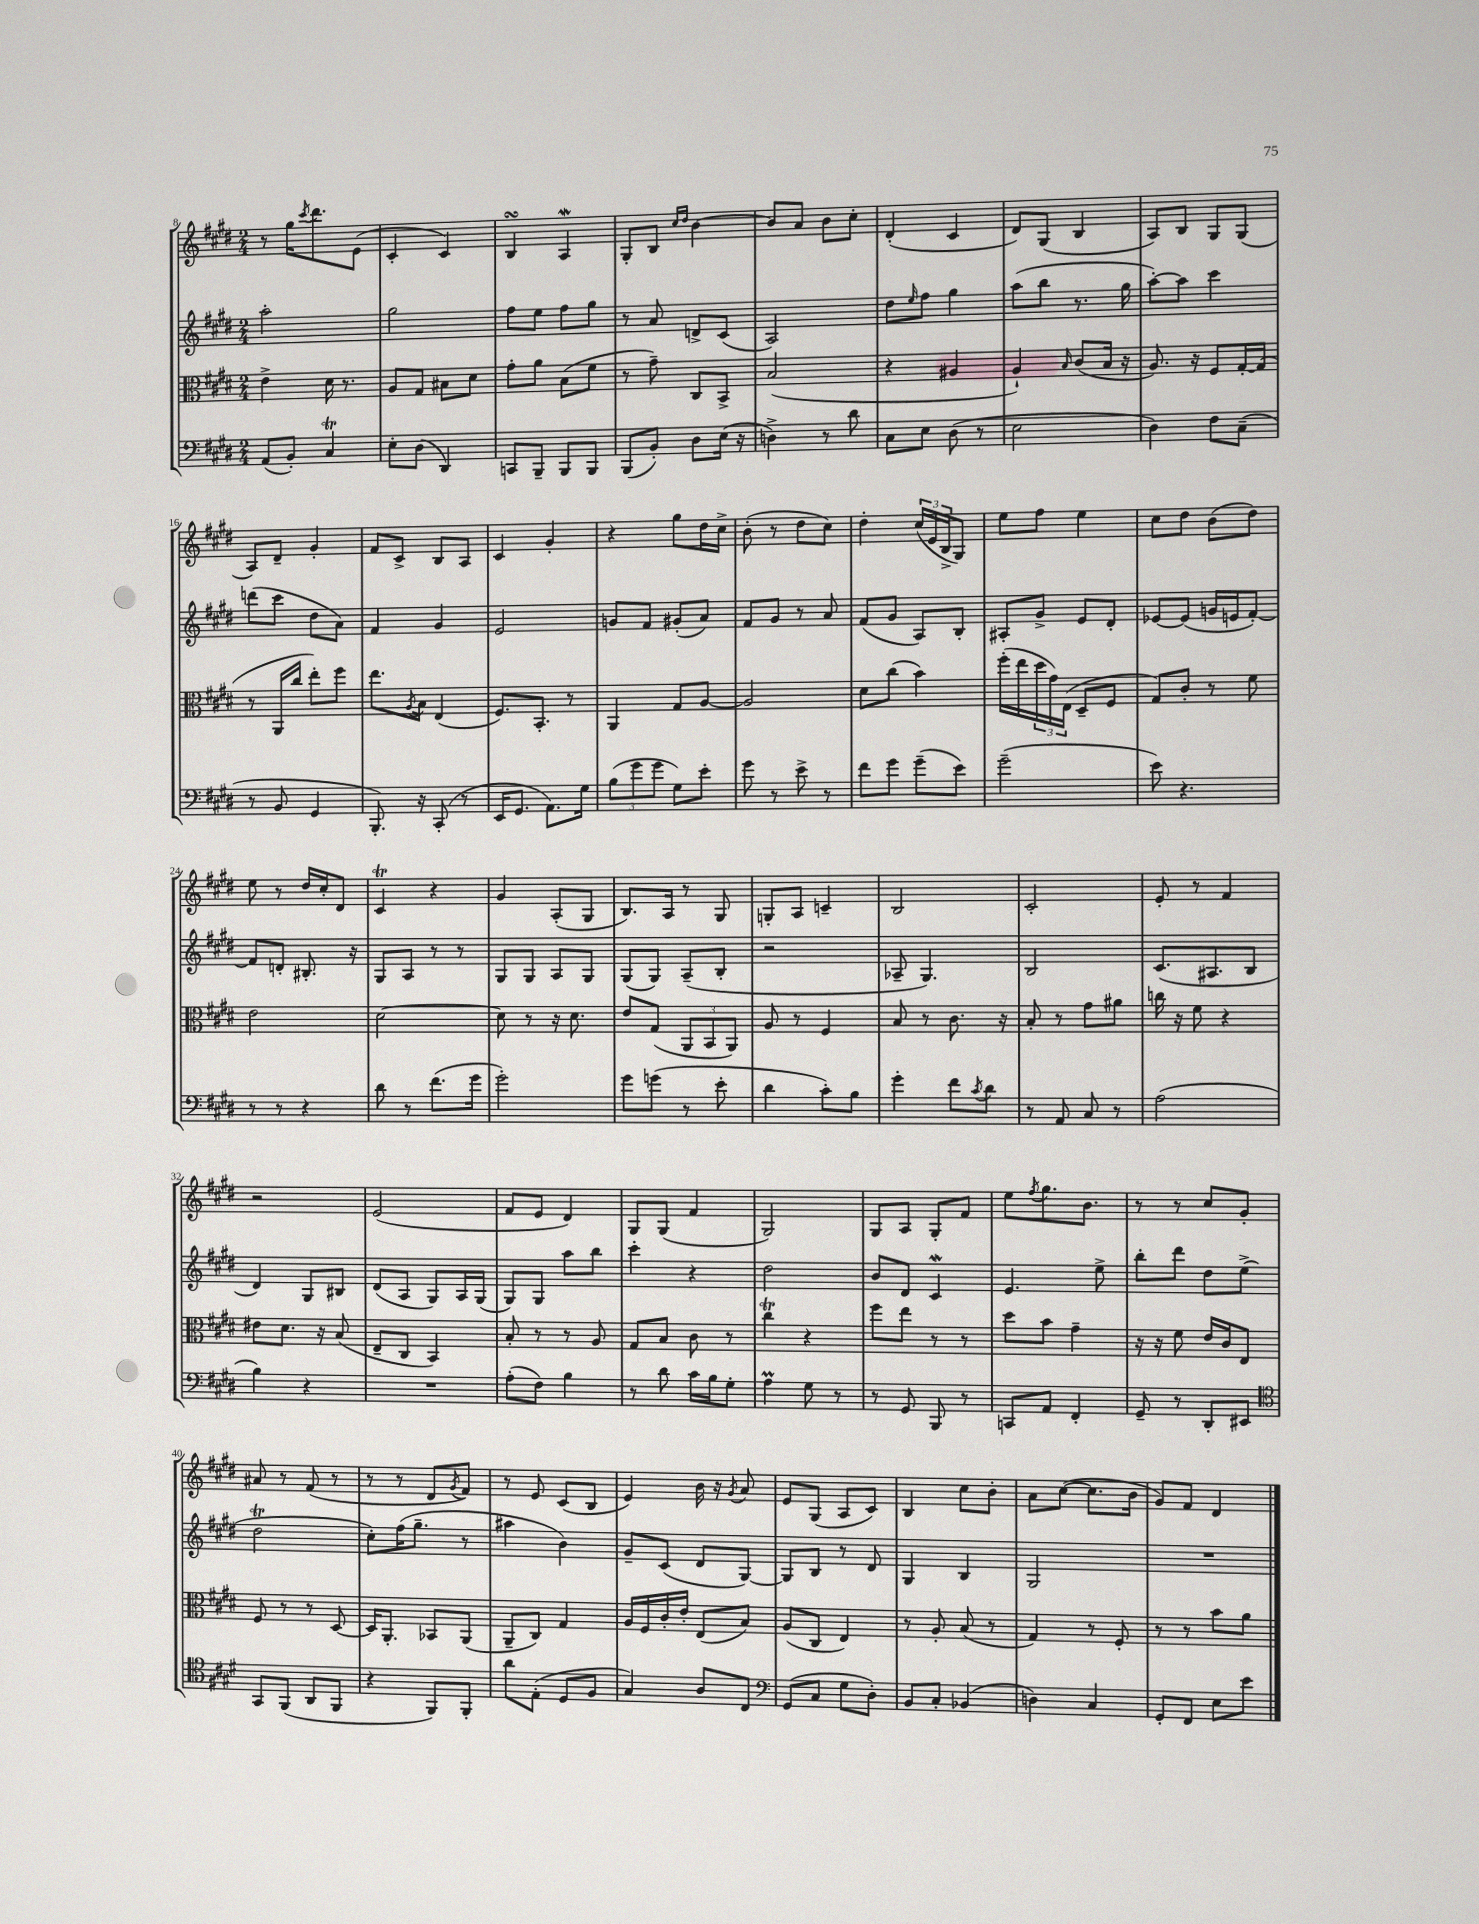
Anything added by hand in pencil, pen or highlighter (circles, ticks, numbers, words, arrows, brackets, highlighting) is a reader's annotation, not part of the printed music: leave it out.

**kern	**kern	**kern	**kern
*staff4	*staff3	*staff2	*staff1
*clefF4	*clefC3	*clefG2	*clefG2
*k[f#c#g#d#]	*k[f#c#g#d#]	*k[f#c#g#d#]	*k[f#c#g#d#]
*M2/4	*M2/4	*M2/4	*M2/4
(8AA/L	4e^\	2aa'\	8r
8BB'/J)	.	.	16gg#\LK
.	.	.	8qccc#/
.	.	.	8.ddd#\
4C#/	16d#\	.	.
.	8.r	.	.
.	.	.	(8e\J
=	=	=	=
8E'\L	8A/L	2gg#\	4c#'/
(8D#\J	8G#/J	.	.
4DD#/)	8B#\L	.	4c#/)
.	8d#\J	.	.
=	=	=	=
8CC/L	8g#'\L	8ff#\L	4B/
8BBB~/J	8a\J	8ee\J	.
8BBB/L	(8B\L	8ff#\L	4A/
8BBB/J	8f#\J	8gg#\J	.
=	=	=	=
(8BBB/L	8r	8r	8G#'/L
8BB'/J)	8g#~\)	8a/	8B/J
.	.	.	16qqcc#/LL
.	.	.	16qqdd#/JJ
8D#\L	8C#/L	8d^/L	[4b\
(16E\Jk	8BB^/J	(8c#/J	.
16r	.	.	.
=	=	=	=
4D^\)	(2B/	2A/)	8b/]L
.	.	.	8a/J
8r	.	.	8b\L
8d#\	.	.	8cc#'\J
=	=	=	=
8C#\L	4r	8dd#\L	(4d#'/
.	.	16qqee/	.
8E\J	.	8ff#\J	.
(8D#\	4A#/	4gg#\	4c#/
8r	.	.	.
=	=	=	=
2E\	4A`/)	(8aa\L	8d#/L)
.	.	8bb\J	(8G#/J
.	16qqB/	.	.
.	(8c#/L	8.r	4B/
.	16B/Jk	.	.
.	16r	16gg#\	.
=	=	=	=
4D#\)	8.A/)	[8aa'\L)	8A/L)
.	.	8aa\]J	8B/J
.	16r	.	.
8F#\L	8F#/L	4ccc#\	8G#/L
(8C#~\J	[16G#'/L	.	(8G#/J
.	(16G#/]JJ	.	.
=	=	=	=
8r	8r	(8ddd\L	8A/L)
8BB/	16AA/LL	8ccc#\J	8d#~/J
.	16cc#/JJ	.	.
4GG#/	8ee'\L)	8dd#\L	4g#'/
.	8ff#\J	8a\J)	.
=	=	=	=
8.BBB'/)	8.ee\L	4f#/	8f#/L
.	.	.	8c#^/J
.	8qA/	.	.
16r	16B\Jk	.	.
(8CC#'/	(4E/	4g#/	8B/L
8r	.	.	8A/J
=	=	=	=
16EE/LK	8.F#/L)	2e/	4c#/
8.GG#/J	.	.	.
.	8.BB'/J	.	.
8.AA\L)	.	.	4g#'/
.	8r	.	.
16G#\Jk	.	.	.
=	=	=	=
(12B\L	4AA/	8g/L	4r
12g#\	.	.	.
.	.	8f#/J	.
12g#\J	.	.	.
8G#\L)	8G#/L	(8g#'/L	8gg#\L
8e'\J	[8A/J	8a/J)	16dd#\L
.	.	.	16cc#^\JJ
=	=	=	=
8g#\	2A/]	8f#/L	(8b'\
8r	.	8g#/J	8r
8e^\	.	8r	8dd#\L
8r	.	8a/	8cc#\J)
=	=	=	=
8f#\L	8d#\L	(8f#/L	4dd#'\
8g#\J	(8cc#\J	8g#/J	.
(8g#~\L	4b\)	8A/L)	(24cc#/LL
.	.	.	24e/
.	.	.	24B^/J
8e\J)	.	8B'/J	8G#/J)
=	=	=	=
(2g#~\	(16ff#'\LL	8A#'/L	8ee\L
.	16ee\	.	.
.	24dd#\	8g#^/J	8ff#\J
.	24g#\)	.	.
.	(24E\JJ	.	.
.	8D#~/L	8e/L	4ee\
.	8F#/J	8d#'/J	.
=	=	=	=
8e\)	8G#/L)	[8e-/L	8cc#\L
4.r	8c#'/J	(8e-/]J	8dd#\J
.	8r	16g/LL	(8b\L
.	.	16e/J	.
.	8f#\	[8f#'/J)	8dd#\J)
=	=	=	=
8r	2e\	8f#/]L	8ee\
8r	.	8d'/J	8r
4r	.	8.B#'/	16dd#/LL
.	.	.	16cc#'/J
.	.	.	8d#/J
.	.	16r	.
=	=	=	=
8d#\	[2d#\	8G#/L	4c#/
8r	.	8A/J	.
(8.f#\L	.	8r	4r
.	.	8r	.
16g#\Jk	.	.	.
=	=	=	=
2g#'\)	8d#\]	8G#/L	4g#/
.	8r	8G#/J	.
.	16r	8A/L	(8A'/L
.	8.d#\	.	.
.	.	8G#/J	8G#/J
=	=	=	=
8g#\L	8e/L	(8G#/L	8.B/L)
(8g\J	(8G#/J	8G#/J)	.
.	.	.	16A/Jk
8r	12AA/L	(8A~/L	8r
.	12BB/	.	.
8e'\	.	8B'/J	8G#/
.	12AA/J)	.	.
=	=	=	=
4d#\	8A/	2r	8G'/L
.	8r	.	8A/J
8c#'\L)	4F#/	.	4c~/
8B\J	.	.	.
=	=	=	=
4g#'\	8B/	8A-~/	2B/
.	8r	4.G#/)	.
8f#\L	8.c#\	.	.
8qc#/	.	.	.
8d#\J	.	.	.
.	16r	.	.
=	=	=	=
8r	8B'/	2B/	2c#'/
8AA/	8r	.	.
8C#/	8g#\L	.	.
8r	8a#\J	.	.
=	=	=	=
(2A\	16cc\	(8.c#/L	8e'/
.	16r	.	.
.	8f#\	.	8r
.	.	8.A#/	.
.	4r	.	4f#/
.	.	8B/J	.
=	=	=	=
4B\)	8e#\L	4d#/)	2r
.	8.d#\J	.	.
4r	.	8G#/L	.
.	16r	.	.
.	(8B/	8B#/J	.
=	=	=	=
2r	8E~/L	(8d#/L	(2e/
.	8C#/J	8A/J	.
.	4BB/)	8G#/L)	.
.	.	16A/L	.
.	.	(16G#/JJ	.
=	=	=	=
(8A'\L	8B'/	8G#/L)	8f#/L
8F#\J)	8r	8G#/J	8e/J
4B\	8r	8aa\L	4d#/)
.	8A/	8bb\J	.
=	=	=	=
8r	8G#/L	4ccc#'\	8G#/L
8d#\	8B/J	.	(8G#/J
16c#\LL	8c#\	4r	4f#/
16B\J	.	.	.
8G#'\J	8r	.	.
=	=	=	=
4A\	4cc#\	2dd#\	2G#/)
8G#\	4r	.	.
8r	.	.	.
=	=	=	=
8r	8ff#\L	8b/L	8G#/L
8GG#/	8ee\J	8d#/J	8A/J
8BBB/	8r	4c#/	8G#'/L
8r	8r	.	8f#/J
=	=	=	=
8CC/L	8dd#\L	4.e/	8ee\L
.	.	.	8qff#/
8AA/J	8b\J	.	8.gg#\
4FF#'/	4g#~\	.	.
.	.	.	8.b\J
.	.	8ee^\	.
=	=	=	=
8GG#~/	16r	8bb'\L	8r
.	16r	.	.
8r	8f#\	8ddd#\J	8r
8DD#'/L	16e/LL	8dd#\L	8cc#/L
.	16c#/J	.	.
8EE#/J	8E/J	(8ee^\J	8g#'/J
=	=	=	=
*clefC4	*	*	*
8GG#/L	8F#/	2dd#\	8a#/
(8FF#/J	8r	.	8r
8AA/L	8r	.	(8f#/
8FF#/J	[8D#/	.	8r
=	=	=	=
4r	16D#/]LK	8cc#'\L)	8r
.	8.AA'/J	.	.
.	.	(16ff#\K	8r
.	.	8.gg#~\J	.
8FF#/L)	8BB-/L	.	8d#/L
.	.	.	8qg#/
8FF#'/J	(8AA/J	8r	8f#/J)
=	=	=	=
8a\L	8AA~/L	4aa#\	8r
(8E'\J	8C#/J)	.	8e/
8D#/L	4G#/	4b\)	(8c#/L
8F#/J	.	.	8B/J
=	=	=	=
4G#/)	16A/LL	8g#~/L	4e/)
.	16F#/	.	.
.	16c#'/	(8c#/J	.
.	16e'/JJ	.	.
8A/L	(8E/L	8d#/L	16b\
.	.	.	16r
.	.	.	8qg#/
8C#/J	8B/J)	[8G#/J)	8a/
=	=	=	=
*clefF4	*	*	*
(8GG#/L	(8A/L	8G#/]L	8e/L
8C#/J	8C#/J	8B/J	(8G#/J
8G#\L	4E/)	8r	8A/L
8D#'\J)	.	8d#/	8c#/J)
=	=	=	=
8BB/L	8r	4G#/	4B/
8C#'/J	8A'/	.	.
(4BB-/	(8B/	4B/	8cc#\L
.	8r	.	8b'\J
=	=	=	=
4D\)	4G#/)	2G#/	8a\L
.	.	.	([8cc#\J
4C#/	8r	.	8.cc#\]L
.	8F#'/	.	.
.	.	.	16b\Jk
=	=	=	=
8GG#'/L	8r	2r	8g#/L)
8FF#/J	8r	.	8f#/J
8E\L	8b\L	.	4d#/
8e\J	8a\J	.	.
==	==	==	==
*-	*-	*-	*-
